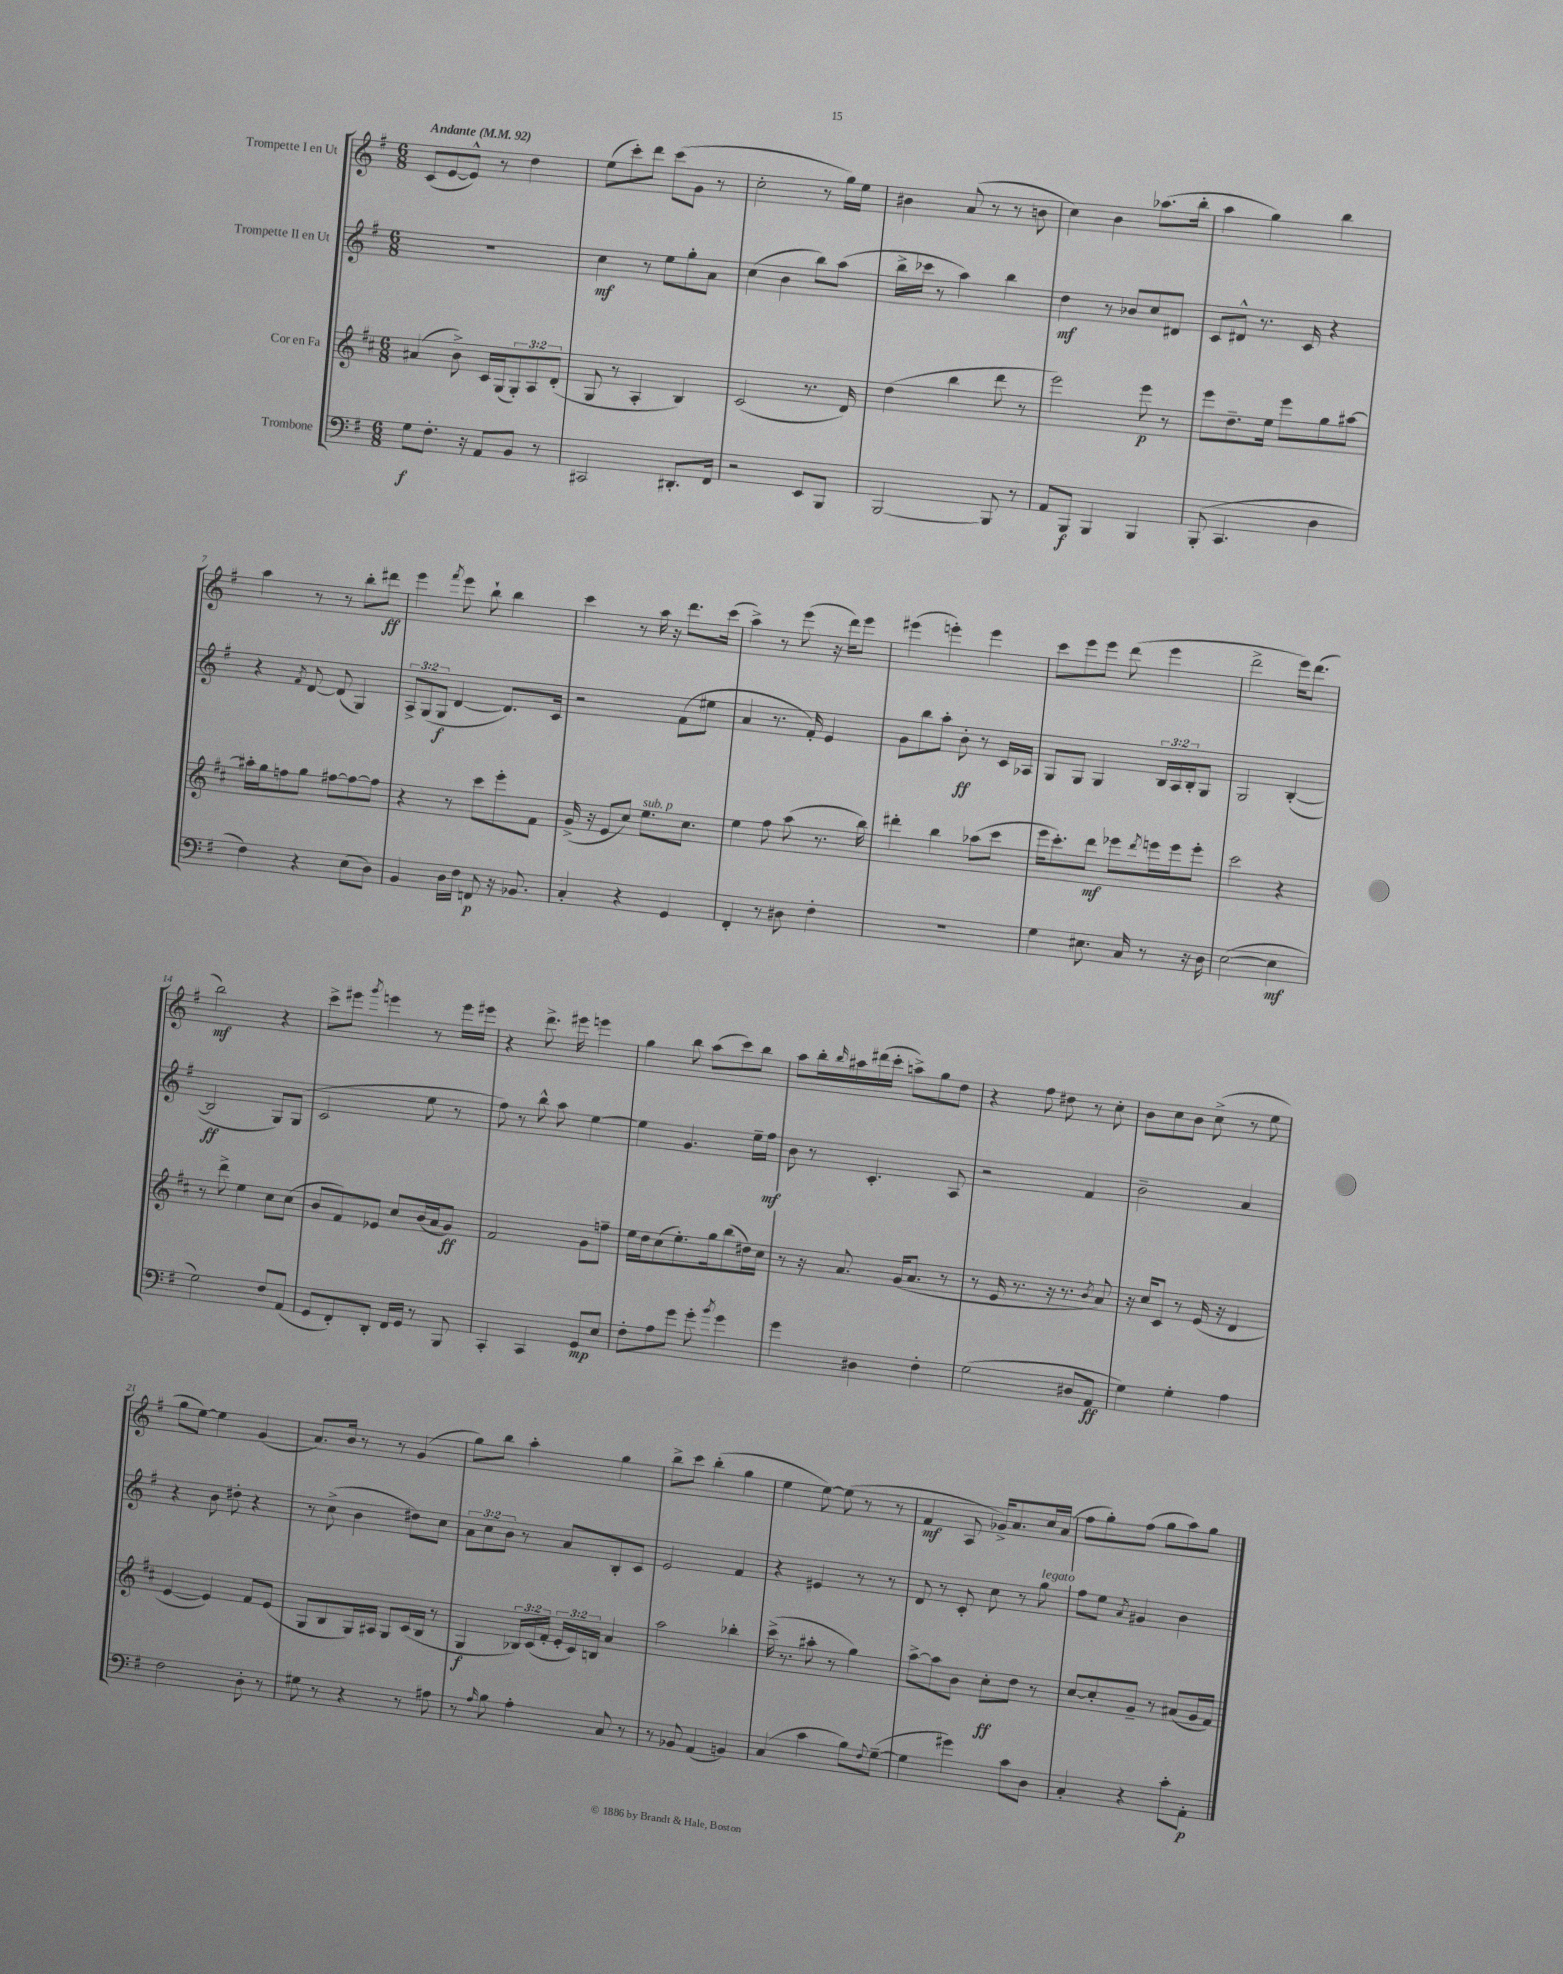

**kern	**dynam	**kern	**dynam	**kern	**dynam	**kern	**dynam
*part4	*part4	*part3	*part3	*part2	*part2	*part1	*part1
*staff4	*staff4	*staff3	*staff3	*staff2	*staff2	*staff1	*staff1
*I"Trombone	*	*I"Cor en Fa	*	*I"Trompette II en Ut	*	*I"Trompette I en Ut	*
*clefF4	*	*clefG2	*	*clefG2	*	*clefG2	*
*k[f#]	*	*k[f#c#]	*	*k[f#]	*	*k[f#]	*
*M6/8	*	*M6/8	*	*M6/8	*	*M6/8	*
*MM92	*	*MM92	*	*MM92	*	*MM92	*
=1	=1	=1	=1	=1	=1	=1	=1
!	!	!	!	!	!	!LO:TX:a:B:t=Andante	!
8G\L	f	(4a#X/	.	2.r	.	(8c/L	.
8.F#'\J	.	.	.	.	.	[8e/	.
.	.	8b^\)	.	.	.	8e^^/J])	.
16r	.	.	.	.	.	.	.
8AA/L	.	16c#/LL	.	.	.	8r	.
.	.	(16G/J	.	.	.	.	.
8BB/J	.	12G'/)	.	.	.	4dd\	.
.	.	12A/	.	.	.	.	.
8r	.	.	.	.	.	.	.
.	.	(12d'/J	.	.	.	.	.
=2	=2	=2	=2	=2	=2	=2	=2
2CC#X/	.	8G/	.	4cc\	mf	(8ee\L	.
.	.	8r	.	.	.	8ccc'\)	.
.	.	4A'/	.	8r	.	8ddd\J	.
.	.	.	.	8ee\L	.	(8ccc\L	.
8.DD#X'/L	.	4B/)	.	8gg'\	.	8g\J	.
.	.	.	.	8a\J	.	8r	.
16FF#/Jk	.	.	.	.	.	.	.
=3	=3	=3	=3	=3	=3	=3	=3
2r	.	(2c#/	.	(4cc\	.	2cc'\	.
.	.	.	.	4b\	.	.	.
8EE/L	.	8.r	.	8bb\L)	.	8r	.
8BBB/J	.	.	.	(8aa\J	.	16gg\LL)	.
.	.	16d/)	.	.	.	16ee\JJ	.
=4	=4	=4	=4	=4	=4	=4	=4
[2BBB/	.	(4dd\	.	16bb^\LL	.	4b#X\	.
.	.	.	.	16ccc-X\JJ	.	.	.
.	.	.	.	8r	.	.	.
.	.	4bb\	.	4aa\)	.	(8a/	.
.	.	.	.	.	.	8r	.
8BBB/]	.	8ddd\	.	4bb\	.	8r	.
8r	.	8r	.	.	.	8bn\	.
=5	=5	=5	=5	=5	=5	=5	=5
8AA/L	.	2eee\)	.	4dd\	mf	4cc\)	.
8BBB/J	f	.	.	.	.	.	.
4BBB/	.	.	.	8r	.	4b\	.
.	.	.	.	8b-X/L	.	.	.
4BBB/	.	8eee\	p	8cc/	.	(8.aa-X\L	.
.	.	8r	.	8d#X/J	.	.	.
.	.	.	.	.	.	16bb'\Jk	.
=6	=6	=6	=6	=6	=6	=6	=6
(8BBB'/	.	8eee\L	.	8c/L	.	4aa\	.
4.CC/	.	8.dd~\	.	8d#X^^/J	.	.	.
.	.	.	.	8.r	.	4gg\)	.
.	.	16ee\Jk	.	.	.	.	.
.	.	8eee\L	.	.	.	.	.
.	.	.	.	16c/	.	.	.
4D\	.	8gg\	.	4r	.	4bb\	.
.	.	[8aa#X\J	.	.	.	.	.
!!LO:LB:g=z
=7	=7	=7	=7	=7	=7	=7	=7
4F#\)	.	16aa#X'\LL]	.	4r	.	4aa\	.
.	.	16gg\J	.	.	.	.	.
.	.	8ffn\	.	.	.	.	.
.	.	.	.	8qf#/	.	.	.
4r	.	8gg\J	.	[8d/	.	8r	.
.	.	[8ff#X\L	.	(8d/]	.	8r	.
(8E\L	.	8ff#\_	.	4G/)	.	8bb'\L	.
8D\J)	.	8ff#\J]	.	.	.	8ddd#X\J	ff
=8	=8	=8	=8	=8	=8	=8	=8
4BB/	.	4r	.	12A^/L	.	4eee\	.
.	.	.	.	(12G/	.	.	.
.	.	.	.	12G/J	f	.	.
.	.	.	.	.	.	8qfff#/	.
16D\LL	.	8r	.	[4d/	.	8eee\	.
16F#\JJ	.	.	.	.	.	.	.
8FFn/	p	8ccc#\L	.	.	.	8bb`\	.
16r	.	8eee'\	.	8.d/L])	.	4bb\	.
8.BB-X/	.	.	.	.	.	.	.
.	.	8f#\J	.	.	.	.	.
.	.	.	.	16c/Jk	.	.	.
=9	=9	=9	=9	=9	=9	=9	=9
4C'/	.	(16g^/	.	2r	.	4ccc\	.
.	.	16r	.	.	.	.	.
.	.	8e/L	.	.	.	.	.
4r	.	8cc#/J)	.	.	.	8r	.
!	!	!LO:TX:a:i:t=sub. p	!	!	!	!	!
.	.	8.ee\L	.	.	.	16aa\	.
.	.	.	.	.	.	16r	.
4GG/	.	.	.	(8f#\L	.	8.ddd\L	.
.	.	8.cc#\J	.	.	.	.	.
.	.	.	.	8ee#X\J	.	.	.
.	.	.	.	.	.	(16ccc\Jk	.
=10	=10	=10	=10	=10	=10	=10	=10
4FF#'/	.	4ee\	.	4a/	.	4aa^\)	.
8r	.	8ff#\	.	8.r	.	8r	.
8D#X\	.	(8aa\	.	.	.	(8eee\	.
.	.	.	.	16f#'/)	.	.	.
4F#'\	.	8.r	.	4e/	.	16r	.
.	.	.	.	.	.	16ddd\KL)	.
.	.	.	.	.	.	8eee\J	.
.	.	16bb\)	.	.	.	.	.
=11	=11	=11	=11	=11	=11	=11	=11
2.r	.	4ddd#X'\	.	8g\L	.	(4eee#X\	.
.	.	.	.	8bb\	.	.	.
.	.	4bb\	.	8aa'\J	.	4eeen'\)	.
.	.	.	.	8b'\	ff	.	.
.	.	(8aa-X\L	.	8r	.	4eee\	.
.	.	8ccc#\J	.	16c/LL	.	.	.
.	.	.	.	16A-X/JJ	.	.	.
=12	=12	=12	=12	=12	=12	=12	=12
4G\	.	16eee\KL	.	8G/L	.	8ccc\L	.
.	.	8.ccc#'\)	.	.	.	.	.
.	.	.	.	8G/J	.	8eee\	.
8.E#X\	.	8ddd\J	mf	4G/	.	8eee\J	.
.	.	8eee-X\L	.	.	.	(8ddd\	.
16C/	.	.	.	.	.	.	.
.	.	8qddd/	.	.	.	.	.
8r	.	16eeen\L	.	24B/LL	.	4eee\	.
.	.	.	.	24A/	.	.	.
.	.	16eee\J	.	.	.	.	.
.	.	.	.	24B'/J	.	.	.
16r	.	8eee'\J	.	8G/J	.	.	.
16D\	.	.	.	.	.	.	.
=13	=13	=13	=13	=13	=13	=13	=13
([2E\	.	2ccc#\	.	2G/	.	2ddd^\	.
4E\]	mf	4r	.	([4B'/	.	16eee\KL)	.
.	.	.	.	.	.	(8.ddd\J	.
!!LO:LB:g=z
=14	=14	=14	=14	=14	=14	=14	=14
2G\)	.	8r	.	2B/]	ff	2bb\)	mf
.	.	8ddd^\	.	.	.	.	.
.	.	4ee\	.	.	.	.	.
8F#/L	.	8cc#\L	.	8G/L)	.	4r	.
(8AA/J	.	(8cc#\J	.	(8G/J	.	.	.
=15	=15	=15	=15	=15	=15	=15	=15
8GG/L	.	8b/L	.	2c/	.	8ccc^\L	.
8FF#'/)	.	8f#/)	.	.	.	8eee#X\J	.
.	.	.	.	.	.	8qggg/	.
8DD'/J	.	8e-X/J	.	.	.	4eeen\	.
16FF#/LL	.	8cc#/L	.	.	.	.	.
16GG/JJ	.	.	.	.	.	.	.
8r	.	(16b/L	.	8ee\	.	8r	.
.	.	16a/J	.	.	.	.	.
8BBB/	.	8g/J)	ff	8r	.	16eee\LL	.
.	.	.	.	.	.	16eee#X\JJ	.
=16	=16	=16	=16	=16	=16	=16	=16
4CC'/	.	2f#/	.	8ff#\)	.	4r	.
.	.	.	.	8r	.	.	.
4CC/	.	.	.	8bb^^\	.	8.ddd^\	.
.	.	.	.	8aa\	.	.	.
.	.	.	.	.	.	16eee#X\	.
8GG/L	mp	8g\L	.	[4ee\	.	4eeen\	.
8E/J	.	8ffn~\J	.	.	.	.	.
=17	=17	=17	=17	=17	=17	=17	=17
8F#'\L	.	16ee\LL	.	4ee\]	.	4gg\	.
.	.	16dd\J	.	.	.	.	.
8A\	.	(8cc#\	.	.	.	.	.
8g\J	.	8.ee'\)	.	4.g/	.	8bb\	.
8g'\	.	.	.	.	.	(8aa\L	.
.	.	16gg\k	.	.	.	.	.
8qb/	.	.	.	.	.	.	.
4g\	.	(8bb\	.	.	.	8ccc\)	.
.	.	16dd#X\L)	.	16ee~\LL	.	8bb\J	.
.	.	16cc#\JJ	.	16ff#\JJ	mf	.	.
=18	=18	=18	=18	=18	=18	=18	=18
4g\	.	8r	.	8b\	.	8aa\L	.
.	.	16r	.	8r	.	16bb'\L	.
.	.	.	.	.	.	16qqbb/	.
.	.	8.a/	.	.	.	16aa#X\	.
4D#X\	.	.	.	4.c'/	.	(16ddd#X\	.
.	.	.	.	.	.	16ccc'\JJ	.
.	.	(16g/KL	.	.	.	8aan^\L)	.
.	.	8.a/J	.	.	.	.	.
4F#'\	.	.	.	.	.	8gg\	.
.	.	8r	.	8A/	.	8dd\J	.
=19	=19	=19	=19	=19	=19	=19	=19
(2G\	.	8r	.	2r	.	4r	.
.	.	16e/	.	.	.	.	.
.	.	8.r	.	.	.	.	.
.	.	.	.	.	.	8ff#\	.
.	.	16r	.	.	.	8dd#X\	.
.	.	8.r	.	.	.	.	.
8D#X/L	.	.	.	4f#/	.	8r	.
.	.	8qb/	.	.	.	.	.
8AA/J	ff	8a/)	.	.	.	8cc'\	.
=20	=20	=20	=20	=20	=20	=20	=20
4G\)	.	16r	.	2b~\	.	8b\L	.
.	.	16cc#/KL	.	.	.	.	.
.	.	8c#/J	.	.	.	8cc\	.
4G'\	.	8r	.	.	.	8b\J	.
.	.	(16e/	.	.	.	(8cc^\	.
.	.	16r	.	.	.	.	.
4A\	.	4d/	.	4a/	.	8r	.
.	.	.	.	.	.	8ee\	.
!!LO:LB:g=z
=21	=21	=21	=21	=21	=21	=21	=21
2F#\	.	[4e/	.	4r	.	8gg\L	.
.	.	.	.	.	.	[8ee\J)	.
.	.	4e/])	.	8b\	.	4ee\]	.
.	.	.	.	8dd#X'\	.	.	.
8D'\	.	8f#/L	.	4r	.	(4g/	.
8r	.	(8e/J	.	.	.	.	.
=22	=22	=22	=22	=22	=22	=22	=22
8G#X\	.	8G/L	.	8r	.	8.a/L)	.
8r	.	8B/	.	(8cc^\	.	.	.
.	.	.	.	.	.	16b/Jk	.
4r	.	16G/L)	.	4b\	.	8r	.
.	.	16A#X/JJ	.	.	.	.	.
.	.	8G/L	.	.	.	8r	.
8r	.	(16c#/L	.	8dd#X\L)	.	(4g/	.
.	.	16B/JJ	.	.	.	.	.
8A#X\	.	8r	.	8cc\J	.	.	.
=23	=23	=23	=23	=23	=23	=23	=23
8r	.	4G/	f	12a\L	.	8gg\L)	.
.	.	.	.	12cc\	.	.	.
16qqA/	.	.	.	.	.	.	.
8B\	.	.	.	.	.	8bb\J	.
.	.	.	.	12b\J	.	.	.
4A'\	.	24B-X/LL)	.	8r	.	4aa'\	.
.	.	(24c#/	.	.	.	.	.
.	.	24f#'/JJ	.	.	.	.	.
.	.	24e'/LL	.	8a/L	.	.	.
.	.	24c#/)	.	.	.	.	.
.	.	24Bn/JJ	.	.	.	.	.
8C/	.	4a/	.	8B'/	.	4gg\	.
8r	.	.	.	8c/J	.	.	.
=24	=24	=24	=24	=24	=24	=24	=24
8r	.	2aa\	.	2e/	.	8bb^\L	.
8BB-X/	.	.	.	.	.	8ccc\J	.
(4AA/	.	.	.	.	.	(4bb'\	.
4BBn/)	.	4bb-X'\	.	4f#/	.	4gg\	.
=25	=25	=25	=25	=25	=25	=25	=25
(4C/	.	(16ccc#^\	.	4r	.	4ee\	.
.	.	8.r	.	.	.	.	.
4c\	.	8aa#X'\	.	4e#X/	.	[8ee\)	.
.	.	8r	.	.	.	(8ee\]	.
8B\L)	.	4gg\)	.	8r	.	8r	.
8qqF#/	.	.	.	.	.	.	.
([8G~\J	.	.	.	8r	.	8r	.
=26	=26	=26	=26	=26	=26	=26	=26
4G\]	.	[8aa^\L	.	8d/	.	4f#/	mf
.	.	8aa\]	.	8r	.	.	.
4g#X\)	.	8b\J	.	8c'/	.	8A/	.
.	.	8cc#'\L	ff	8cc\	.	16g-X^/KL)	.
.	.	.	.	.	.	8.a/	.
8c\L	.	8dd\J	.	8r	.	.	.
!	!	!	!	!LO:TX:a:i:t=legato	!	!	!
8D\J	.	8r	.	8gg\	.	16cc/L	.
.	.	.	.	.	.	(16a/JJ	.
=27	=27	=27	=27	=27	=27	=27	=27
4C'/	.	[8cc#/L	.	8ff#\L	.	8ff#\L	.
.	.	8cc#'/]	.	8ee\J	.	8gg'\)	.
.	.	.	.	8qa/	.	.	.
4r	.	8g~/J	.	4g#X/	.	(8ff#\J	.
.	.	8r	.	.	.	8gg\L	.
8c'\L	.	(8a#X/L	.	4b\	.	8aa\)	.
8AA'\J	p	16g/L	.	.	.	8gg\J	.
.	.	16f#/JJ)	.	.	.	.	.
==	==	==	==	==	==	==	==
*-	*-	*-	*-	*-	*-	*-	*-
